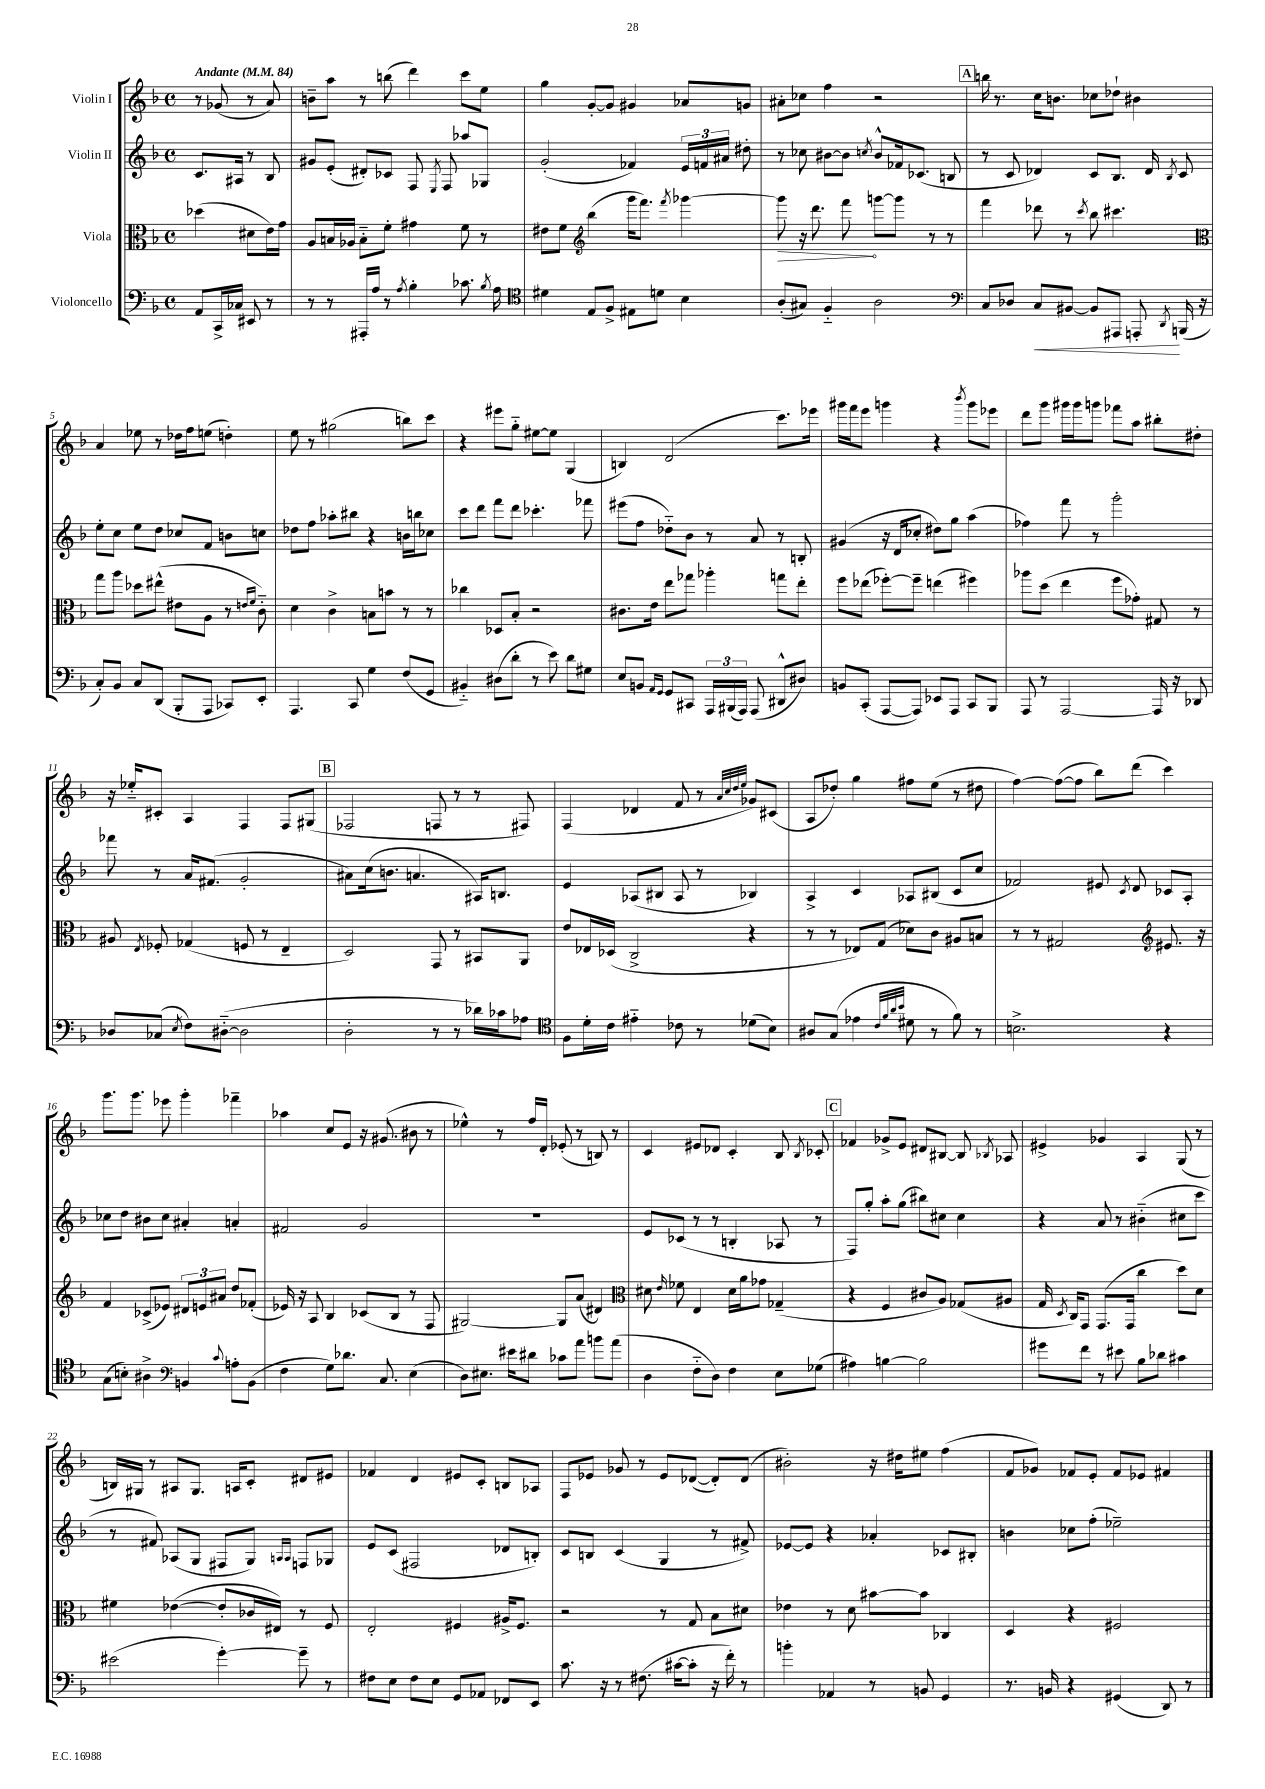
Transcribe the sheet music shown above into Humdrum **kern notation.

**kern	**kern	**kern	**kern
*staff4	*staff3	*staff2	*staff1
*clefF4	*clefC3	*clefG2	*clefG2
*k[b-]	*k[b-]	*k[b-]	*k[b-]
*M4/4	*M4/4	*M4/4	*M4/4
*met(c)	*met(c)	*met(c)	*met(c)
*MM84	*MM84	*MM84	*MM84
8AA	(4dd-	8.c	8r
16CC^	.	.	(8g-
16C-	.	16A#	.
8EE#	8d#	8r	8r
8r	16e)	8B-	8a)
.	16g	.	.
=	=	=	=
8r	8A	8g#	8b~
8r	16B	(8e'	8aa
.	16A-	.	.
16AAA#'	8B'~	8d#')	8r
16A	.	.	.
8r	8f'	8c-	(8bb
8qA	.	.	.
4B-'	4g#	8F	4ddd)
.	.	8qE	.
.	.	8F	.
8.c-	8f	8aa-	8ccc
.	8r	8G-	8ee
8qB-	.	.	.
16A	.	.	.
=	=	=	=
*clefC4	*	*	*
4d#	8e#	(2g'	4gg
.	8f	.	.
*	*clefG2	*	*
8E	(4bb-	.	[8g'
8F^	.	.	8g]
8E#	16ggg	4f-)	4g#
.	8.fff)	.	.
8d	.	.	.
.	8qfff	.	.
4B-	[4ggg-	24e	8a-
.	.	24f	.
.	.	24a#	.
.	.	8dd#'	8g
=	=	=	=
(8A'	8ggg-]	8r	8a#'
8G#)	16r	8cc-	8cc-
.	8.ddd	.	.
4F'~	.	[8b#	4ff
.	8fff	8b#]	.
.	.	8qcc	.
2A	[8ggg	8b#^^	2r
.	8ggg]	16f-	.
.	.	(8.c-	.
.	8r	.	.
.	8r	8B	.
=	=	=	=
*clefF4	*	*	*
8C	4fff	8r	16bb
.	.	.	8.r
8D-	.	8c	.
8C	8ddd-	4d-)	16cc
.	.	.	8.b
[8BB#	8r	.	.
.	8qccc	.	.
8BB#]	8bb-	8c	8cc-
8AAA#	4.ccc#	8.B-	8dd-`
8AAA'	.	.	4b#
.	.	16d-	.
8qDD	.	8qB-	.
(16BBB	.	8c	.
16r	.	.	.
=	=	=	=
*	*clefC3	*	*
8C')	8gg	8ee'	4a
8BB-	8aa	8cc	.
8C	8dd-	8ee	8ee-
(8DD	(8ee#^^	8dd	8r
8BBB-'	8e#	8cc-	16dd-
.	.	.	16ff
8AAA	8A	8f	(8ee
8CC-)	8r	8b	4dd')
.	16qqe	.	.
.	16qqf	.	.
8EE'	8c'~)	8cc	.
=	=	=	=
4.AAA	4d	8dd-	8ee
.	.	8ff	8r
.	4c^	8aa-'	(2gg#
8CC	.	8bb#	.
4G	8B	4r	.
.	8b	.	.
(8F	8r	16b	8bb)
.	.	16bb	.
8GG	8r	8cc-	8ccc
=	=	=	=
4BB#'~)	4cc-	8ccc	4r
.	.	8ddd	.
(8D#	8D-	8fff	8eee#
8d'	8B-'	8ddd	8gg'~
8r	2r	4.ccc-'	[8ee#
8e)	.	.	8ee#]
8d	.	.	(4G
8G#	.	8fff-	.
=	=	=	=
8E	8.c#	(8eee#	4B)
8BB	.	8ff	.
.	16e	.	.
16qqAA	.	.	.
16qqGG	.	.	.
8GG	8ee	8dd-'~)	(2d
8CC#	8gg-	8b-	.
24AAA	4aa-'	8r	.
(24BBB#	.	.	.
24AAA)	.	.	.
(8AAA	.	8a	.
8DD#^^	8gg	8r	8.ccc)
8D#)	8ee'	8B'	.
.	.	.	16eee-
=	=	=	=
8BB	8ff	(4g#	16ggg#
.	.	.	16fff
(8CC'	(8ee-	.	8eee
[8AAA	[8ff-')	16r	4ggg
.	.	16d	.
8AAA])	8ff-~]	8cc-'	.
8EE-	(4ee	8dd#)	4r
8AAA	.	8gg	.
.	.	.	8qbbb-
8CC	4ff#)	(4aa	8ggg
8BBB-	.	.	8eee-
=	=	=	=
8AAA	8aa-	4ff-)	8ddd
8r	(8dd	.	8ggg
[2AAA	4ee	8fff	16ggg#
.	.	.	16ggg#
.	.	8r	8ggg
.	8ff	2ggg'	8fff-
.	8g-')	.	8aa
16AAA]	8G#	.	8bb#'
16r	.	.	.
8DD-	8r	.	8dd#'
=	=	=	=
8D-	8A#	8fff-	16r
.	.	.	16ee-'~
.	8qE	.	.
(8C-	8F-'	8r	8c#'
8qE	.	.	.
8F)	(4G-	16a	4A
.	.	(8.f#	.
([8D#'~	.	.	.
2D#]	8F	2g'	4F
.	8r	.	.
.	4E~	.	8F
.	.	.	(8G#
=	=	=	=
2D'	2D)	8a#)	2F-
.	.	(16cc	.
.	.	8.b	.
.	.	4.a	.
8r	8GG	.	8F
8r	8r	.	8r
16d-)	8BB#	16A#)	8r
16c-	.	8.B	.
8A-	8AA	.	8F#)
=	=	=	=
*clefC4	*	*	*
8F	8e	4e	(4F
16d'	16E-	.	.
16c	(16D-	.	.
4e#'~	2C^	(8A-	4d-
.	.	8B#	.
8c-	.	8A-	8f
8r	.	8r	8r
.	.	.	32qqa
.	.	.	32qqcc
.	.	.	32qqdd
.	.	.	32qqee
(8d-	4r	4B-)	8g-)
8B-)	.	.	(8c#
=	=	=	=
8A#	8r	4A^	8A
(8G	8r	.	8dd-')
4e-	8E-)	4c	4gg
.	(8G	.	.
32qqc	.	.	.
32qqf	.	.	.
32qqa	.	.	.
32qqb-	.	.	.
8d#	8d-)	8A-	8ff#
8r	8c	(8B#	(8ee
8f)	8A#	8c	8r
8r	8B	8cc	8dd#
=	=	=	=
2.B^	8r	2f-)	[4ff)
.	8r	.	.
.	2G#	.	(8ff_
.	.	.	8ff]
.	.	8e#	8bb-)
.	.	8qc	.
.	.	8d	(8ddd
*	*clefG2	*	*
4r	8.e#	8c-	4ccc)
.	.	8A'	.
.	16r	.	.
=	=	=	=
(8G	4f	8cc-	8.ggg
8B')	.	8dd	.
.	.	.	8.ggg
4A#^	(8c-^	8b#	.
.	8e-)	8cc-	8eee-
*clefF4	*	*	*
4BB	12d#	4a#'	4ggg'
.	12e	.	.
.	12a#	.	.
8qqc	.	.	.
8A'	8dd	4a'	4fff-~
(8BB	(8f-'	.	.
=	=	=	=
4F	16e-)	2f#	4aa-
.	16r	.	.
.	8A	.	.
8G)	4B-	.	8cc
8.d-	.	.	8e
.	(8c-	2g	16r
8.C	.	.	(8.g#
.	8B-	.	.
(4E	8r	.	8b#
.	8F	.	8r
=	=	=	=
8D)	[2G#)	1r	4ee-^^)
8.E#	.	.	.
.	.	.	8r
16e#	.	.	.
8d#	.	.	16ff
.	.	.	16d'
8c-	8G#]	.	(8e-'
8a	(8a	.	8r
8b	4d#)	.	8B)
(8a	.	.	8r
=	=	=	=
*	*clefC3	*	*
4D	8d#	8e	4c
.	16qqe	.	.
.	8f-	(8c-	.
8F'~	4E	8r	8e#
8D)	.	8r	8d-
4F	16d#	4B'	4c'
.	16a	.	.
.	8g-	.	.
8E	(4G-~	8A-	8B-
.	.	.	8qB-
(8G-	.	8r	8c-'
=	=	=	=
4A#)	4r	8F)	4f-
.	.	8gg'	.
[4B	4F	8aa'	8g-^
.	.	(8gg	8e
2B]	8c#	8bb#)	8d#
.	8A)	8cc#	[8B#
.	(8G-	4cc#	8B#]
.	.	.	8qB-
.	8A#	.	8A-
=	=	=	=
8g#	16G	4r	4e#^
.	8qD	.	.
.	16C)	.	.
8f	8GG	.	.
8r	(8.GG	8a	4g-
8e#	.	8r	.
.	16GG	.	.
8B-	4cc	(4b#'~	4A
8d-	.	.	.
4c#	8dd)	8cc#	(8G
.	8d	8ccc	8r
=	=	=	=
(2e#	4f#	8r	16B)
.	.	.	16G#
.	.	8f#)	8r
.	([4e-	(8A-	8A#
.	.	8G	8.G#
[4g')	8e-']	8F#	.
.	.	.	16A
.	16c-	8G)	8c'
.	16E#)	.	.
.	.	16qqA	.
.	.	16qqA	.
8g~]	8r	8F	8d#
8r	8F	8G-	8e#
=	=	=	=
8F#	2E'	8e	4f-
8E	.	(8c	.
8F#	.	2F#	4d
8E	.	.	.
8GG	4F#	.	8e#
8AA-	.	.	8c'
8FF-	16A#^	8d-	8B
.	8.F#	.	.
8EE	.	8B')	8A-
=	=	=	=
8.c	2r	8c	8F
.	.	8B	8e-
16r	.	.	.
8r	.	(4c	8g-
(8.F#	.	.	8r
.	8r	4G	8e-
[16c#	.	.	.
8c#']	8G	.	([8d-
16r	8B-	8r	8d-'])
16f')	.	.	.
8r	8d#	8f#^)	(8d-
=	=	=	=
4b'	4e-	[8e-	2b#')
.	.	8e-]	.
4AA-	8r	4r	.
.	8d	.	.
8r	[8b#	4a-'	16r
.	.	.	16dd#
8BB	8b#]	.	8ee#
4GG	4C-	8c-	(4ff
.	.	8B#'	.
=	=	=	=
8.r	4D	4b	8f
.	.	.	8g-)
16BB	.	.	.
4r	4r	8cc-	8f-
.	.	(8ff'	8e'
(4GG#	2F#	2ee-~)	8f-
.	.	.	8e-
8DD)	.	.	4f#
8r	.	.	.
==	==	==	==
*-	*-	*-	*-
